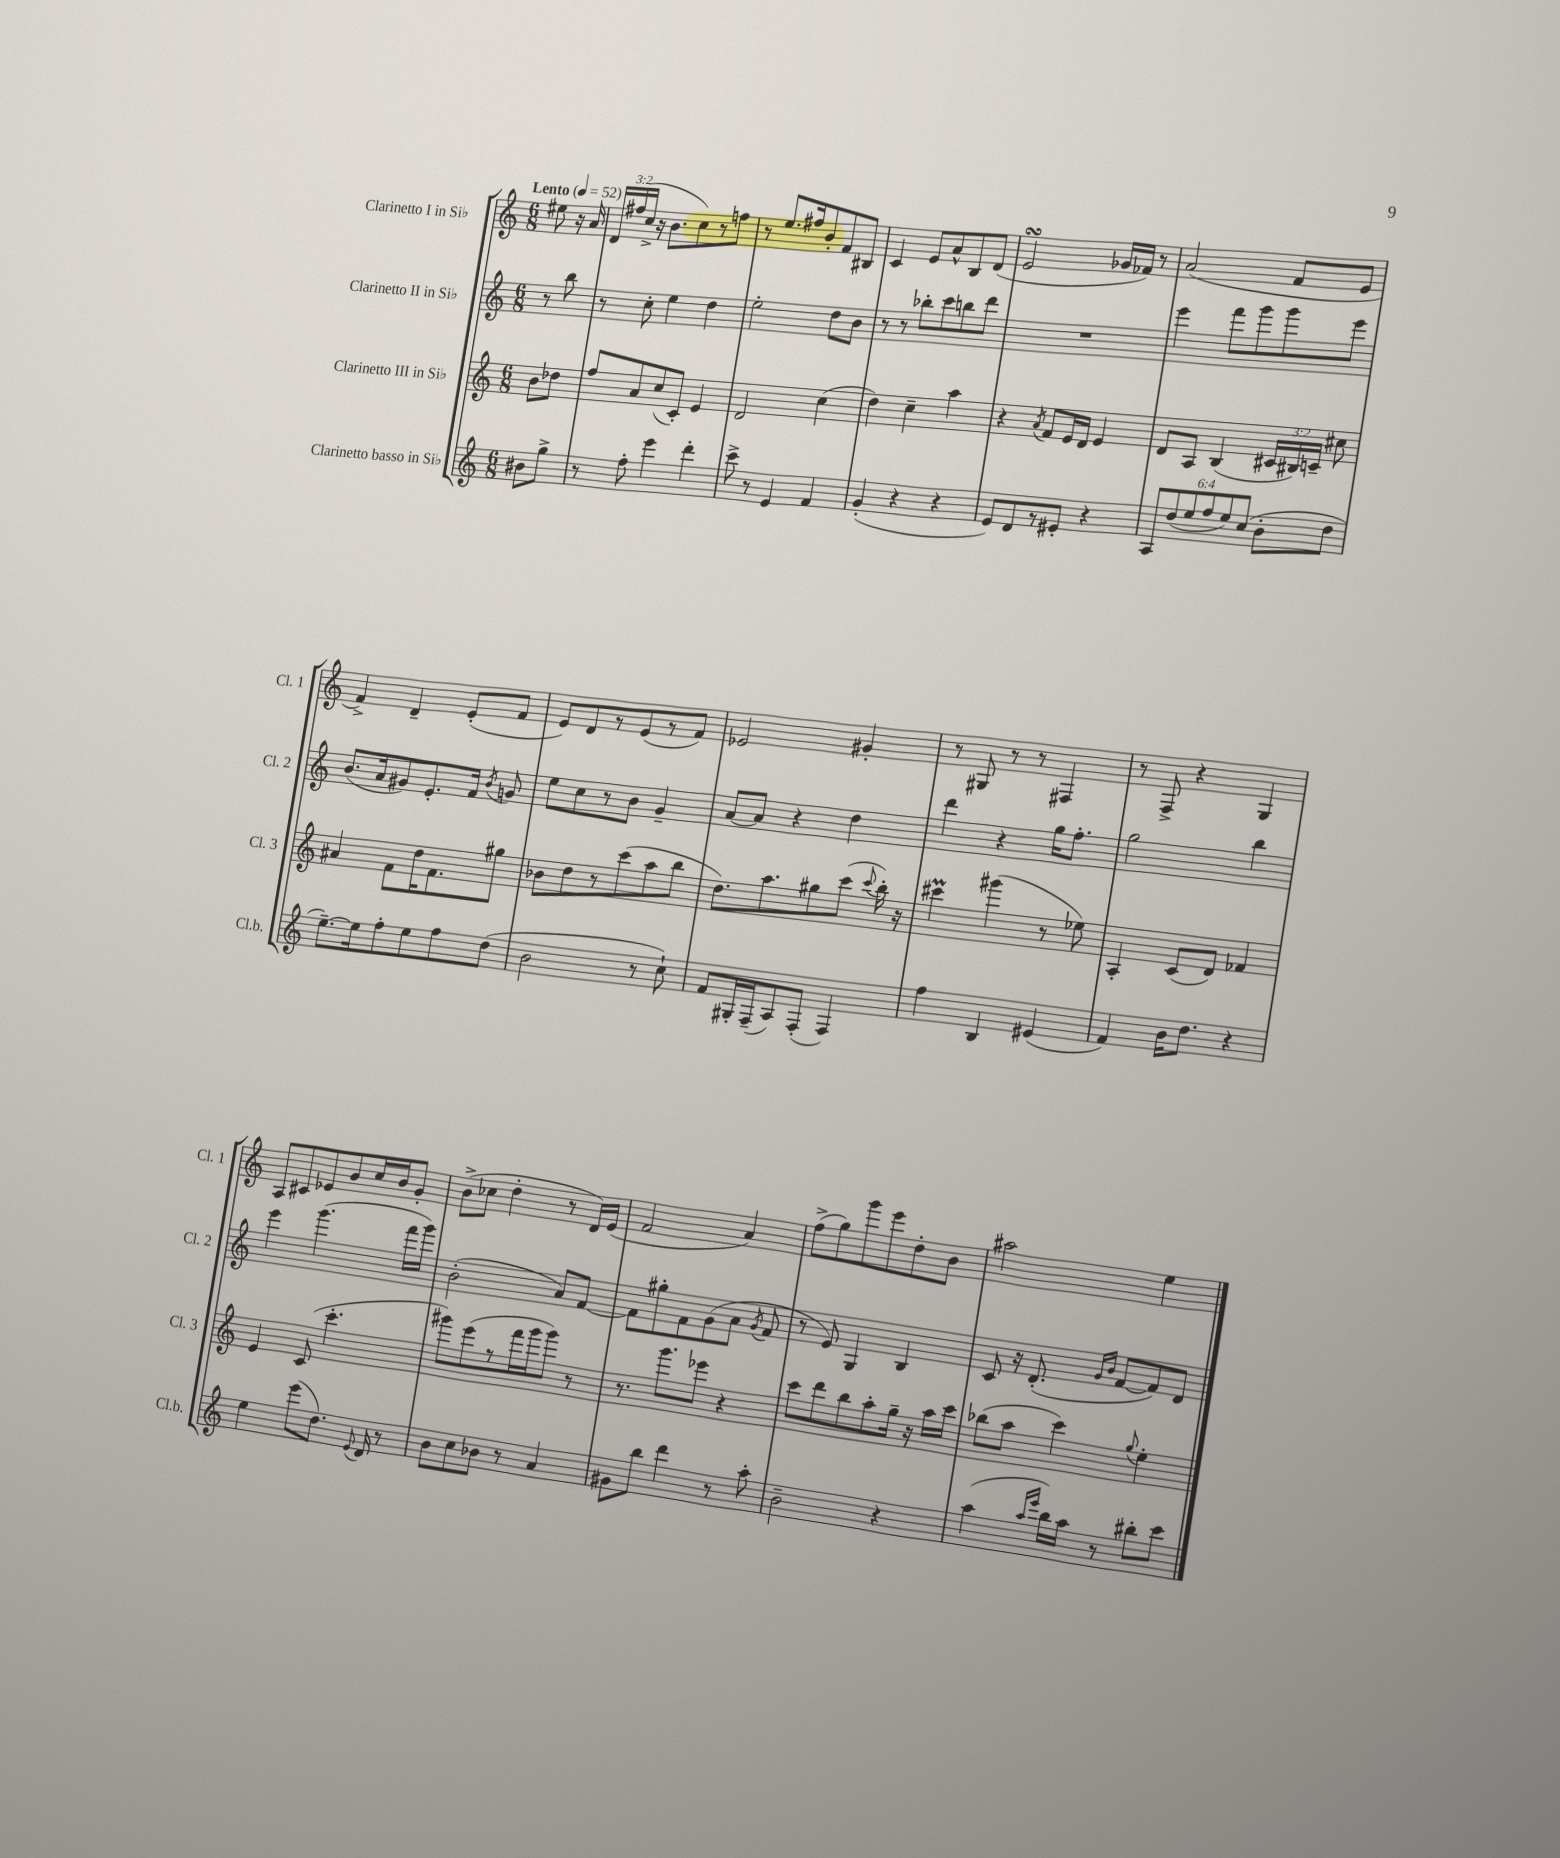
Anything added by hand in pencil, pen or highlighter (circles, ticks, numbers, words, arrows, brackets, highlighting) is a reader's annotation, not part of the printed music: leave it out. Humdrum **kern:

**kern	**kern	**kern	**kern
*part4	*part3	*part2	*part1
*staff4	*staff3	*staff2	*staff1
*I"Clarinetto basso in Si♭	*I"Clarinetto III in Si♭	*I"Clarinetto II in Si♭	*I"Clarinetto I in Si♭
*I'Cl.b.	*I'Cl. 3	*I'Cl. 2	*I'Cl. 1
*clefG2	*clefG2	*clefG2	*clefG2
*k[]	*k[]	*k[]	*k[]
*M6/8	*M6/8	*M6/8	*M6/8
*MM52	*MM52	*MM52	*MM52
=	=	=	=
!	!	!	!LO:TX:a:B:t=Lento
8b#X\L	8b\L	8r	8ee#X\
8gg^\J	8dd-X\J	8bb\	16r
.	.	.	16a/
=1	=1	=1	=1
8r	8ff/L	8r	24d/LL
.	.	.	(24ff#X/
.	.	.	24cc^/JJ
8ff'\	8a/	8cc'\	16r
.	.	.	8.b\L
4eee\	(8cc/	4ee\	.
.	8c'/J)	.	8cc\)
4ddd'\	4e/	4dd\	8r
.	.	.	8ffn\J
=2	=2	=2	=2
8ccc^\	2d/	2ee'\	8r
8r	.	.	8.ee/L
4e/	.	.	.
.	.	.	16ff#X/k
.	.	.	8b'/
4f/	(4cc\	8dd\L	8f/
.	.	8b\J	8B#X/J
=3	=3	=3	=3
(4g'/	4dd\)	8r	4c/
.	.	8r	.
4r	4cc~\	8bb-X'\L	8e/L
.	.	8ccc\	8a^^/
4r	4aa\	8bbn\	8B/
.	.	8ddd\J	(8d/J
=4	=4	=4	=4
8e/L)	4r	2.r	2esSsS/
8d/	.	.	.
.	8qa/	.	.
8r	8f/L	.	.
8e#X'/J	16e/L	.	.
.	16d/JJ	.	.
4r	4e/	.	16g-X/LL
.	.	.	16f-X/JJ)
.	.	.	8r
=5	=5	=5	=5
12A/L	8d/L	4eee\	(2a/
(12dd/	.	.	.
.	8A/J	.	.
12ee/	.	.	.
12ff/	(4B/	8fff\L	.
12ee/)	.	.	.
.	.	8ggg\	.
(12cc/J	.	.	.
8b'\L	24c#X/LL	8ggg\	8f/L
.	24B#X/)	.	.
.	24cn~/JJ	.	.
8dd\J	8cc#X\	8eee\J	8e/J
!!LO:LB:g=z
=6	=6	=6	=6
[8.ee~\L)	4a#X/	(8.b/L	4f^/)
16ee\k]	.	16a/k	.
8ff'\	8f\L	8g#X/)	4d~/
8ee\	16dd\K	8.e'/	.
.	8.f\	.	.
8ff\	.	.	(8e'/L
.	.	16f/Jk	.
.	.	8qb/	.
(8dd\J	8gg#X\J	8gn/	8f/J
=7	=7	=7	=7
2b\	8b-X\L	8ee\L	8e/L)
.	8dd\	8cc\	8d/
.	8r	8r	8r
.	(8ccc\	8b\J	(8e/
8r	8aa\	4g~/	8r
8cc`\)	8bb\J	.	8f/J)
=8	=8	=8	=8
8f/L	8.dd\L)	[8a/L	2e-X/
16G#X'/L	.	8a/J]	.
(16F~/J	8.aa\	.	.
8A/)	.	4r	.
(8F'/J	8gg#X\	.	.
4F/)	(8ccc\J	4dd\	4g#X'/
.	8qqccc/	.	.
.	16bb'\)	.	.
.	16r	.	.
=9	=9	=9	=9
4ff\	4ccc#Xm\	4ddd\	8r
.	.	.	8G#X/
4B/	(4ggg#X\	4r	8r
.	.	.	8r
(4e#X/	8r	16gg\KL	4F#X/
.	.	8.ff'\J	.
.	8ee-X\)	.	.
=10	=10	=10	=10
4f/)	4A'/	2gg\	8r
.	.	.	8F^/
16b\KL	(8c/L	.	4r
8.dd\J	.	.	.
.	8d/J)	.	.
4r	4f-X/	4bb\	4G/
!!LO:LB:g=z
=11	=11	=11	=11
4ee\	4e/	4eee\	8A/L
.	.	.	8c#X/
(8eee\L	(8c/	(4.ggg\	8e-X/
8.dd\J)	4.ccc'\	.	8b/
.	.	.	16cc/L
8qqe/	.	.	.
16d/	.	.	16b/J
8r	.	16fff\LL	8g'/J
.	.	16ggg\JJ)	.
=12	=12	=12	=12
8b\L	8ggg#X\L)	(2b'\	(8b^\L
8cc\	(8eee\	.	8cc-X\J
8b-X\J	8r	.	4dd'\
8r	16fff\L	.	.
.	16ggg#\J	.	.
4a/	8ggg#\J)	8a/L)	8r
.	8r	[8f/J	16d/LL)
.	.	.	(16e/JJ
=13	=13	=13	=13
8g#X\L	8.r	8f\L]	2f/
8bb\J	.	8gg#X'\	.
.	8.ggg\L	.	.
4ddd\	.	8f\	.
.	8eee-X\J	(8g\	.
8r	4r	8a\J	4a/)
.	.	8qg/	.
8aa'\	.	8f/	.
=14	=14	=14	=14
2b~\	8ccc\L	8r	(8ff^\L
.	8ddd\	8e/)	8gg\)
.	8bb\	4G/	8ggg\
.	8aa'\	.	8eee\
4r	16gg~\Jk	4B/	8dd'\
.	16r	.	.
.	16aa\LL	.	8b\J
.	16ccc\JJ	.	.
=15	=15	=15	=15
(4aa\	(8bb-X\L	8c/	2aa#X\
.	8aa\J	16r	.
.	.	(8.d'/	.
16qqaa/LL	.	.	.
16qqeee/JJ	.	.	.
16bb\LL)	4ccc\)	.	.
16aa\JJ	.	.	.
.	.	16qqg/LL	.
.	.	16qqb/JJ	.
8r	.	[8f/L	.
.	8qqgg/	.	.
8bb#X'\L	4ee'\	8f/])	4ee\
8ccc\J	.	8d/J	.
==	==	==	==
*-	*-	*-	*-
